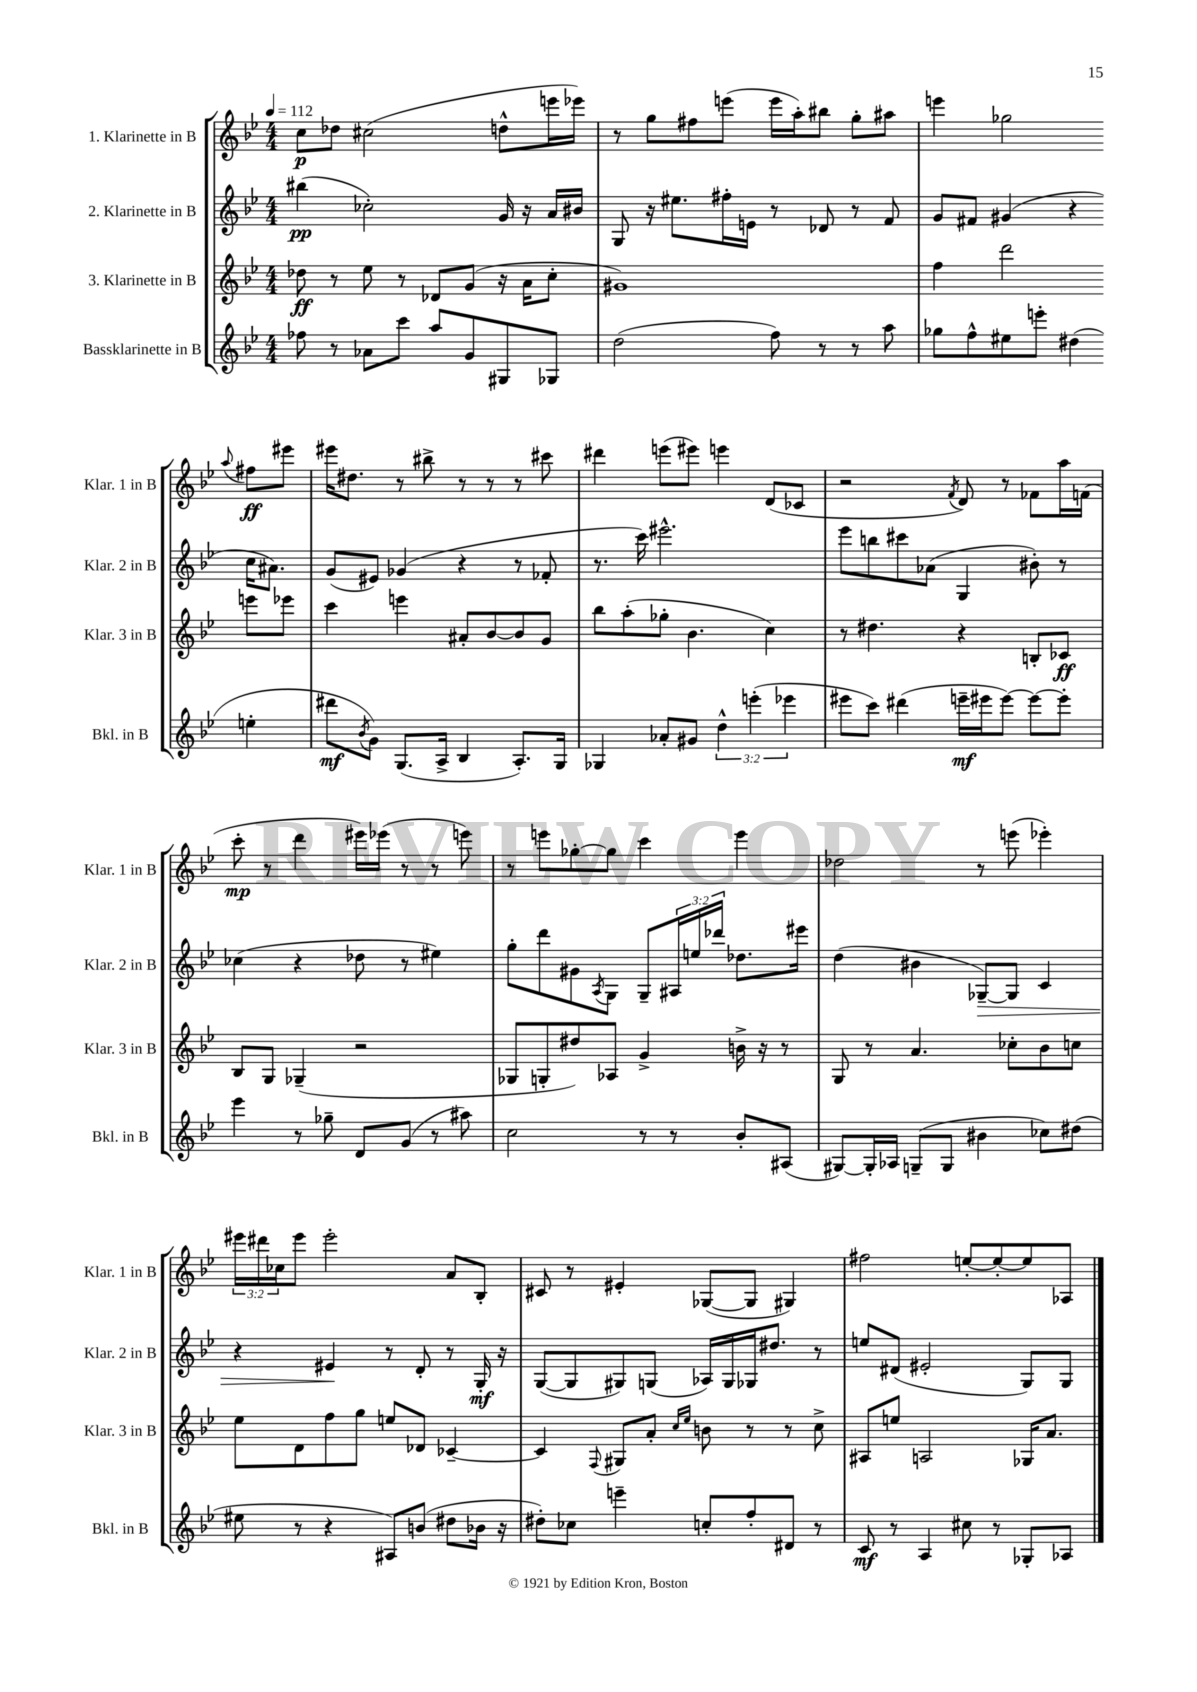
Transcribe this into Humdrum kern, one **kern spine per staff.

**kern	**kern	**kern	**kern
*staff4	*staff3	*staff2	*staff1
*clefG2	*clefG2	*clefG2	*clefG2
*k[b-e-]	*k[b-e-]	*k[b-e-]	*k[b-e-]
*M4/4	*M4/4	*M4/4	*M4/4
*MM112	*MM112	*MM112	*MM112
8ff-	8dd-	(4bb#	8cc
8r	8r	.	8dd-
8a-	8ee-	2cc-')	(2cc#
8ccc	8r	.	.
8aa	8d-	.	.
8g	(8g	.	.
8G#	16r	16g	8dd^^
.	16a	16r	.
8G-	8cc'	16a	16eee
.	.	16b#	16eee-)
=	=	=	=
(2dd	1g#)	8G	8r
.	.	16r	8gg
.	.	8.ee#	.
.	.	.	8ff#
.	.	16ff#'	(8eee
.	.	16e	.
8ff)	.	8r	16eee
.	.	.	16aa')
8r	.	8d-	8bb#
8r	.	8r	8gg'
8aa	.	8f	8aa#
=	=	=	=
8gg-	4ff	8g	4eee
8ff^^	.	8f#	.
8ee#	2ddd	(4g#	2gg-
8eee'	.	.	.
(4dd#	.	4r	.
.	.	.	8qqaa
4ee'	8eee	16cc	8ff#
.	.	8.a#)	.
.	8eee-	.	8eee#
=	=	=	=
8ddd#	4ccc	(8g	16eee#
.	.	.	8.dd#
8qb-	.	.	.
8g)	.	8e#)	.
(8.G	4eee	(4g-	8r
.	.	.	8bb#^
16A^	.	.	.
4B-	8a#'	4r	8r
.	[8b-	.	8r
8.A')	8b-]	8r	8r
.	8g	8f-'	8ccc#
16G	.	.	.
=	=	=	=
4G-	8bb-	8.r	4ddd#
.	(8aa'	.	.
.	.	16ccc)	.
8a-'	8gg-'	2.eee#^^	(8eee
8g#	4.b-	.	8eee#)
6dd^^	.	.	4eee
(6eee'	.	.	.
.	4cc)	.	(8d
6eee-	.	.	.
.	.	.	8c-
=	=	=	=
8eee#	8r	8eee-	2r
8ccc)	4.dd#	8bb	.
(4ddd#	.	8ccc#	.
.	.	(8a-	.
.	.	.	8qf
16eee~	4r	4G	8d)
16eee#	.	.	.
[8eee#)	.	.	8r
8eee#_	8B'	8b#')	8f-
8eee#']	8c-	8r	16aa
.	.	.	(16f
=	=	=	=
4eee-	8B-	(4cc-	8ccc'
.	8G	.	8r
8r	(4G-~	4r	4ddd
8gg-~	.	.	.
8d	2r	8dd-	16eee#)
.	.	.	(16eee-
(8g	.	8r	8r
8r	.	4ee#)	8r
8aa#)	.	.	8eee)
=	=	=	=
2cc	8G-	8gg'	8r
.	8G'	8ddd	8eee
.	8dd#)	8g#	[8gg-'
.	.	8qA	.
.	8A-	8G	8gg-]
8r	4g^	8G~	4ccc
8r	.	24A#	.
.	.	24ee	.
.	.	24ddd-	.
8b-'	16b^	8.dd-	4eee
.	16r	.	.
(8A#	8r	.	.
.	.	16eee#	.
=	=	=	=
[8G#)	8G	(4dd	2dd-
16G#']	8r	.	.
16A-	.	.	.
(8G~	4.a	4b#	.
8G	.	.	.
4b#	.	[8G-~)	8r
.	8cc-'	8G-]	(8eee
8cc-)	8b-	4c	4eee-')
(8dd#	8cc	.	.
=	=	=	=
8ee#	8ee-	4r	24eee#
.	.	.	24ddd#
.	.	.	24cc-
8r	8d	.	8eee#
4r	8ff	4e#	2eee#'
.	8gg	.	.
8A#)	8ee	8r	.
(8b	8d-	8d'	.
8dd#	[4c-~	8r	8a
16b-	.	16G'	8B-'
16r	.	16r	.
=	=	=	=
8dd#')	4c-]	([8G	8c#
8cc-	.	8G]	8r
.	8qqF	.	.
4eee~	8G#	8G#)	4e#'
.	8a'	(8G	.
.	16qqcc	.	.
.	16qqee-	.	.
8cc'	8b	16A-)	([8G-
.	.	16G	.
8ff'	8r	16G-	8G-]
.	.	8.dd#	.
8d#	8r	.	4G#)
8r	8cc^	8r	.
=	=	=	=
8c	8A#	8ee	2ff#
8r	8ee	(8d#	.
4A	2A	2e#'	.
8cc#	.	.	[8ee'
8r	.	.	8ee'_
8G-'	16G-	8G)	8ee]
.	8.a	.	.
8A-	.	8G	8A-
==	==	==	==
*-	*-	*-	*-
